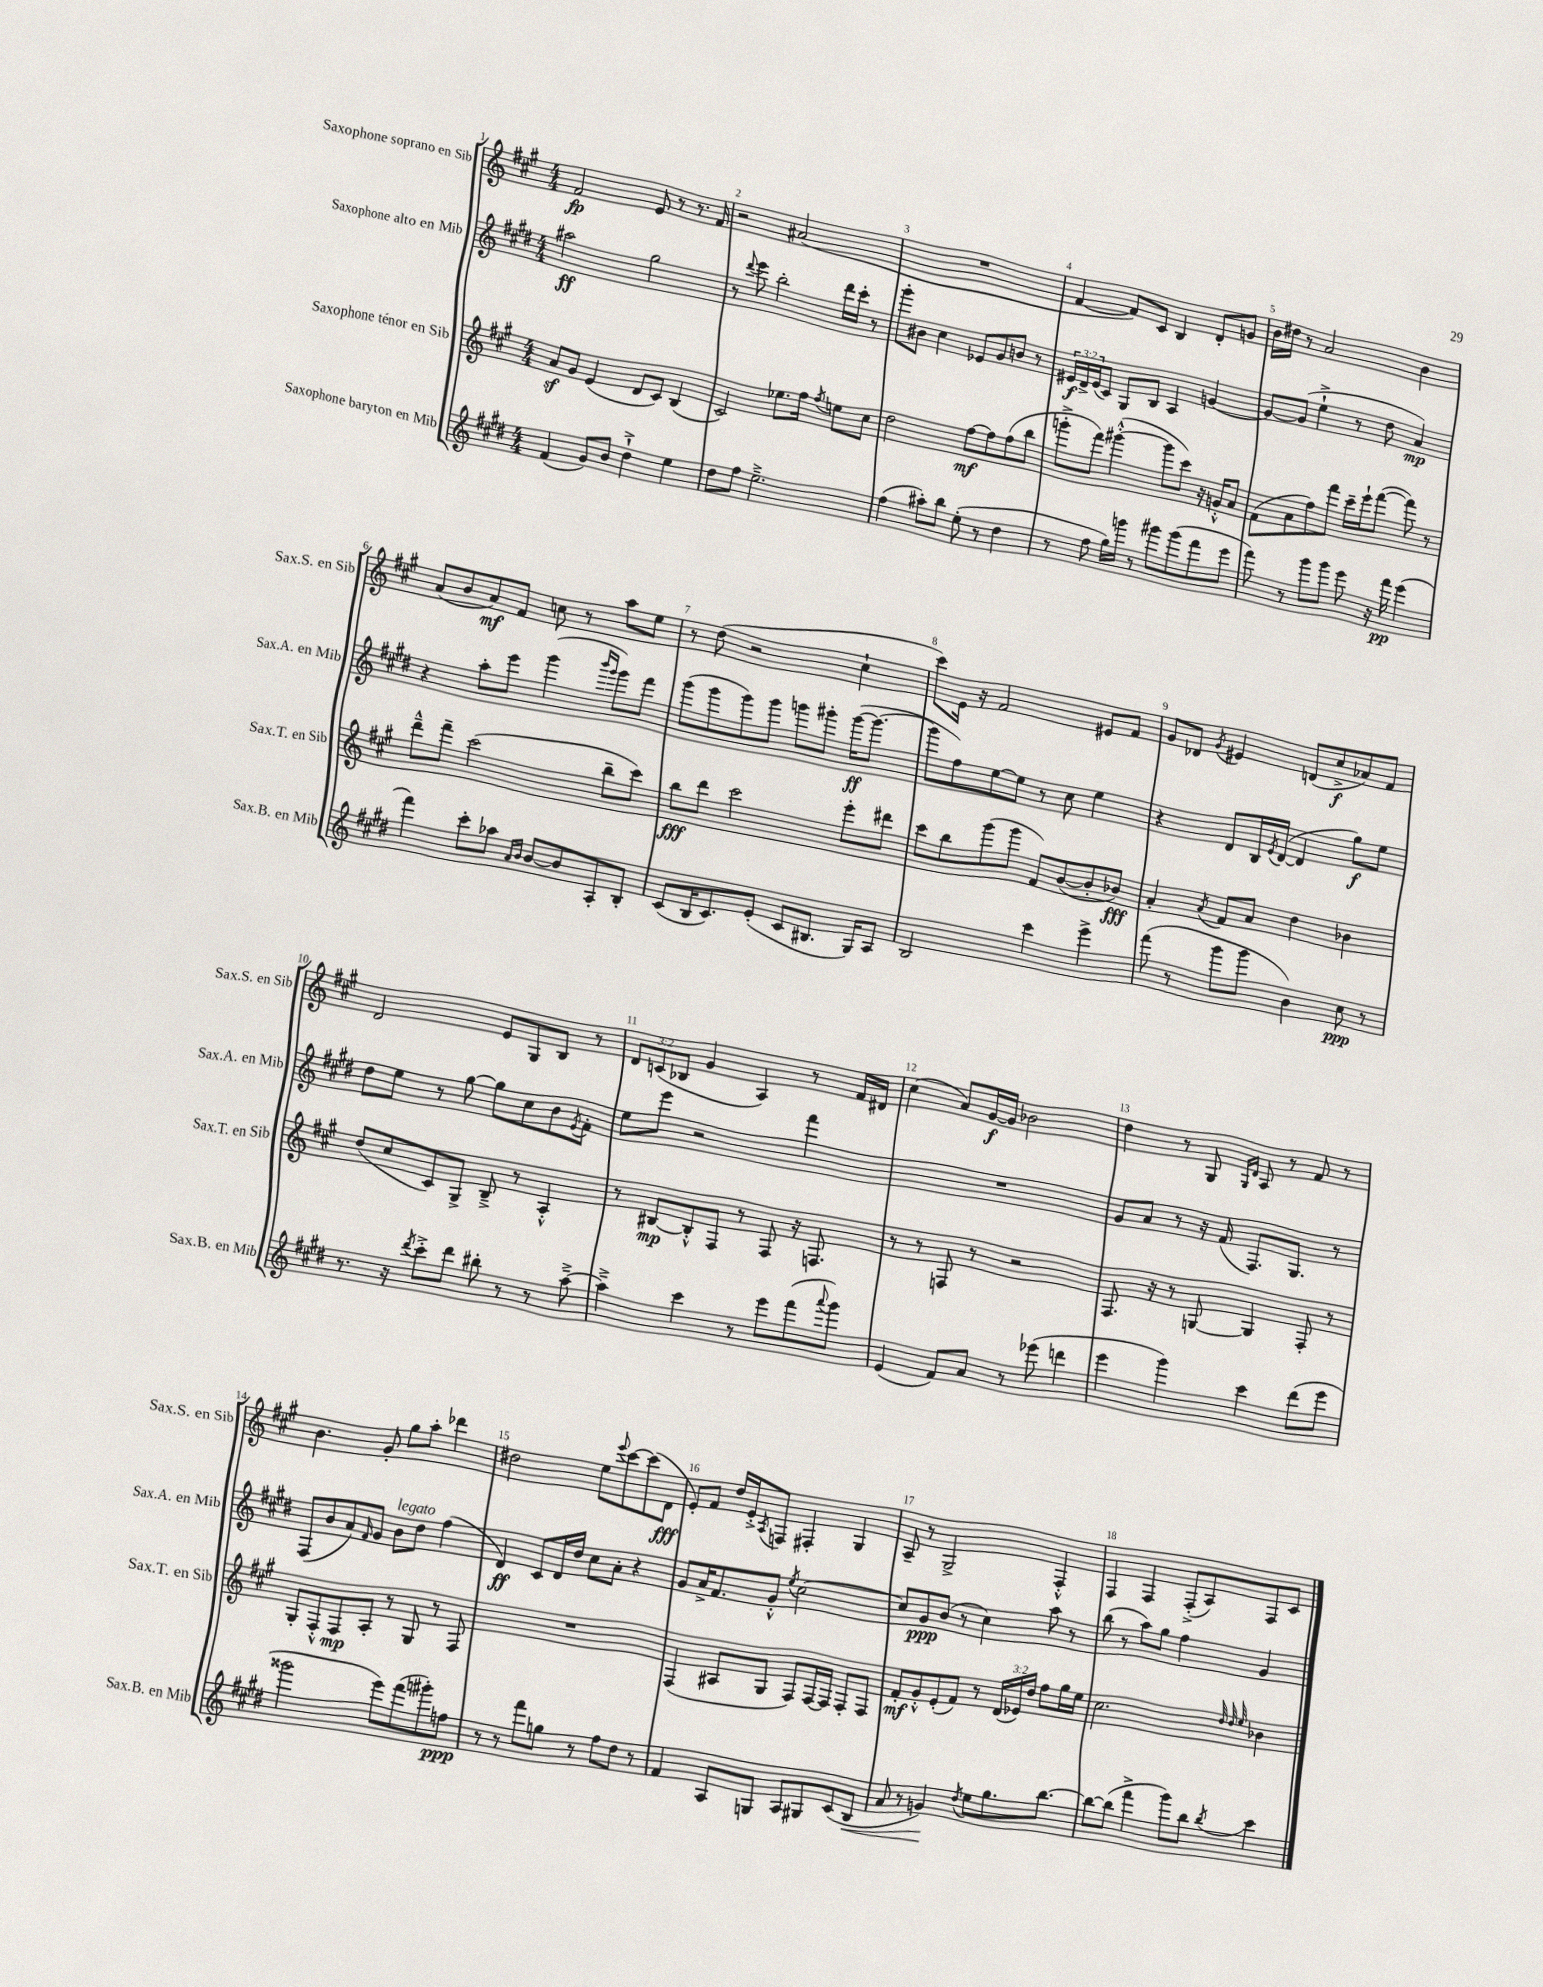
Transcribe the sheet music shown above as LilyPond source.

<<
\new StaffGroup <<
\new Staff = "s0" \with { instrumentName = "Saxophone soprano en Sib" shortInstrumentName = "Sax.S. en Sib" } {
    \clef treble \key a \major \numericTimeSignature \time 4/4 \override Staff.TupletNumber.text = #tuplet-number::calc-fraction-text
    fis'2\fp e'8 r8 r8. fis'16 |
    r2 ais'2( |
    R1 |
    fis'4~ fis'8) cis'8 b4 d'8-. g'8 |
    b'16 dis''16 r8 a'2 b'4 |
    a'8( b'8 a'8\mf) fis'8 c''8 r8 a''8 e''8 |
    r8 d''8( r2 cis''4-! |
    cis'''8) e'16 r16 fis'2 eis'8 fis'8 |
    gis'8 des'8 \acciaccatura { gis'8 } eis'4 d'8( cis''8->\f aes'8) fis'8 |
    d'2 e'8 gis8 b8 r8 |
    \tuplet 3/2 { d'8 c'8( bes8 } gis'4 a4) r8 fis'16 dis'16 |
    cis''4( a'8) gis'16~\f gis'16 bes'2 |
    d''4 r8 gis8 \grace { gis16 d'16 } a8 r8 fis'8 r8 |
    b'4. gis'8-. gis''8 a''8-. des'''4 |
    dis''2 e''8 \appoggiatura { e'''8 } cis'''8~ cis'''8( d'8\fff |
    e'8-.) fis'8 d''16 e'16-.-> \acciaccatura { a8 } f8 fis4-. gis4 |
    a8-- r8 gis2-> fis4-.-^ |
    fis4 fis4 fis8-.->( a8) fis8 cis'8 \bar "|." |
}
\new Staff = "s1" \with { instrumentName = "Saxophone alto en Mib" shortInstrumentName = "Sax.A. en Mib" } {
    \clef treble \key e \major \numericTimeSignature \time 4/4 \override Staff.TupletNumber.text = #tuplet-number::calc-fraction-text
    ais''2\ff gis''2 |
    r8 \appoggiatura { dis'''8 } e'''8 b''2-. dis'''16 cis'''16-. r8 |
    gis'''8-. bis'8 cis''4 ees'8 gis'8 b'8 r8 |
    \tuplet 3/2 { eis'16\f dis'16-> eis'16( } cis'8) gis8 b8 a4 g'4~ |
    g'8~ g'8( e''4-!-> r8 dis''8 a'4\mp) |
    r4 a''8-. e'''8 gis'''4( \grace { b'''16 gis'''16 } gis'''8) fis'''8 |
    gis'''8( gis'''8 gis'''8) gis'''8 g'''8 gis'''8-. gis'''16~\ff( gis'''8.~ |
    gis'''8 fis''8) e''8~ e''8 r8 cis''8 e''4 |
    r4 dis'8 b16 \acciaccatura { e'8 } dis'16~( dis'4 gis''8\f) e''8 |
    dis''8 e''8 r8 gis''8~ gis''8 cis''8 b'8 \acciaccatura { e'8 } fis'8-. |
    e''8 e'''8 r2 fis'''4 |
    R1 |
    gis'8 a'8 r8 r16 fis'16( fis8.) gis8. r8 |
    fis8( b'8 a'8) \grace { fis'16 } gis'8 b'8^\markup { \italic "legato" } dis''8 fis''4( |
    dis'4\ff) cis'8 dis'16 dis''16 cis''8 a'8-. r4 |
    gis'8 a'16-> fis'8. gis'8-.-^ \acciaccatura { e''8 } cis''2~ |
    cis''8 gis'8\ppp b'8( r8 cis''4) a''8 r8 |
    b''8( r8 a''8) gis''8 fis''4 gis'4 \bar "|." |
}
\new Staff = "s2" \with { instrumentName = "Saxophone ténor en Sib" shortInstrumentName = "Sax.T. en Sib" } {
    \clef treble \key a \major \numericTimeSignature \time 4/4 \override Staff.TupletNumber.text = #tuplet-number::calc-fraction-text
    a'8\sf gis'8 e'4( d'8 cis'8) b4( |
    cis'2) ees''8. fis''16 \acciaccatura { fis''8 } e''8 cis''8 |
    d''2 fis''8~\mf fis''8 fis''8( b''8 |
    g'''8-.-> fis'''8) gis'''4~-.-^( gis'''8 cis'''8) r16 g'16-.-^ a'8 |
    fis'8( a'8 fis''8) fis'''8 cis'''16-- e'''16-! fis'''8~( fis'''8) r8 |
    d'''8---^ fis'''8-- cis'''2( b''8-- cis'''8) |
    b''8\fff d'''8 cis'''2 e'''8-. dis'''8 |
    cis'''8 b''8 gis'''8( gis'''8 fis'8) b'8~( b'8-. bes'8\fff) |
    a'4-. \acciaccatura { a'8 } fis'8 a'8 d''4 bes'4 |
    d''8( cis''8 cis'8) gis8-> b8---> r8 a4-.-^ |
    r8 bis8~\mp bis8-.-^ fis8 r8 fis8 r16 f8. |
    r8 r8 f8 r8 r2 |
    fis8. r16 r8 g8~ g4 fis8-. r8 |
    gis8-. fis8-.-^ fis8\mp a8-. r8 gis8 r8 fis8 |
    R1 |
    fis4( ais8 gis8 fis8) fis16~ fis16 fis8-. fis8 |
    fis'8-.\mf gis'8-.-^ e'8-.( fis'8) r8 \tuplet 3/2 { d'16( ees'16) d''16 } fis''8 gis''16 e''16 |
    cis''2. \grace { d''32 d''32 e''32 } bes'4 \bar "|." |
}
\new Staff = "s3" \with { instrumentName = "Saxophone baryton en Mib" shortInstrumentName = "Sax.B. en Mib" } {
    \clef treble \key e \major \numericTimeSignature \time 4/4
    fis'4( gis'8) b'8 dis''4-!-> e''4 |
    dis''8 fis''8 e''2.---> |
    fis''4( ais''8-.) b''8 e''8-.( r8 dis''4 |
    r8 fis''8 gis''16) g'''16 r8 gis'''8 gis'''8( fis'''8 e'''8 |
    fis'''8) r8 gis'''8 gis'''8 e'''8 r16 fis'''16\pp e'''4( |
    fis'''4) cis'''8-. aes''8 \grace { a'16 b'16 } b'8~ b'8 a8-. b8-. |
    cis'8( b16 cis'8.) e'8-.( cis'8 bis8. gis16) a8 |
    b2 cis'''4 e'''4-> |
    fis'''8( r8 gis'''8 gis'''8 b'4) cis''8\ppp r8 |
    r8. r16 \acciaccatura { dis'''8 } cis'''8-.-> dis'''8 bis''8-. r8 r8 a''8~---> |
    a''4---> cis'''4 r8 e'''8 fis'''8( \appoggiatura { a'''8 } gis'''8) |
    e'4( fis'8) a'8 r8 ees'''8( d'''4 |
    e'''4 gis'''4) cis'''4 dis'''8( e'''8 |
    gisis'''2 e'''8) fis'''8( gis'''8-.) f''8\ppp |
    r8 r8 fis'''8 g''8 r8 fis''8 dis''8 r8 |
    fis'4 a8 g8 a8 gis8 cis'8( b8\< |
    a'8 r8 g'4\!) \acciaccatura { dis''8 } e''8 gis''8. b''8.~ |
    b''8~ b''8( fis'''4-> gis'''8) b''8 \acciaccatura { b''8 } cis'''4 \bar "|." |
}
>>
>>
\layout { \context { \Score \override BarNumber.break-visibility = ##(#f #t #t) barNumberVisibility = #all-bar-numbers-visible } }
